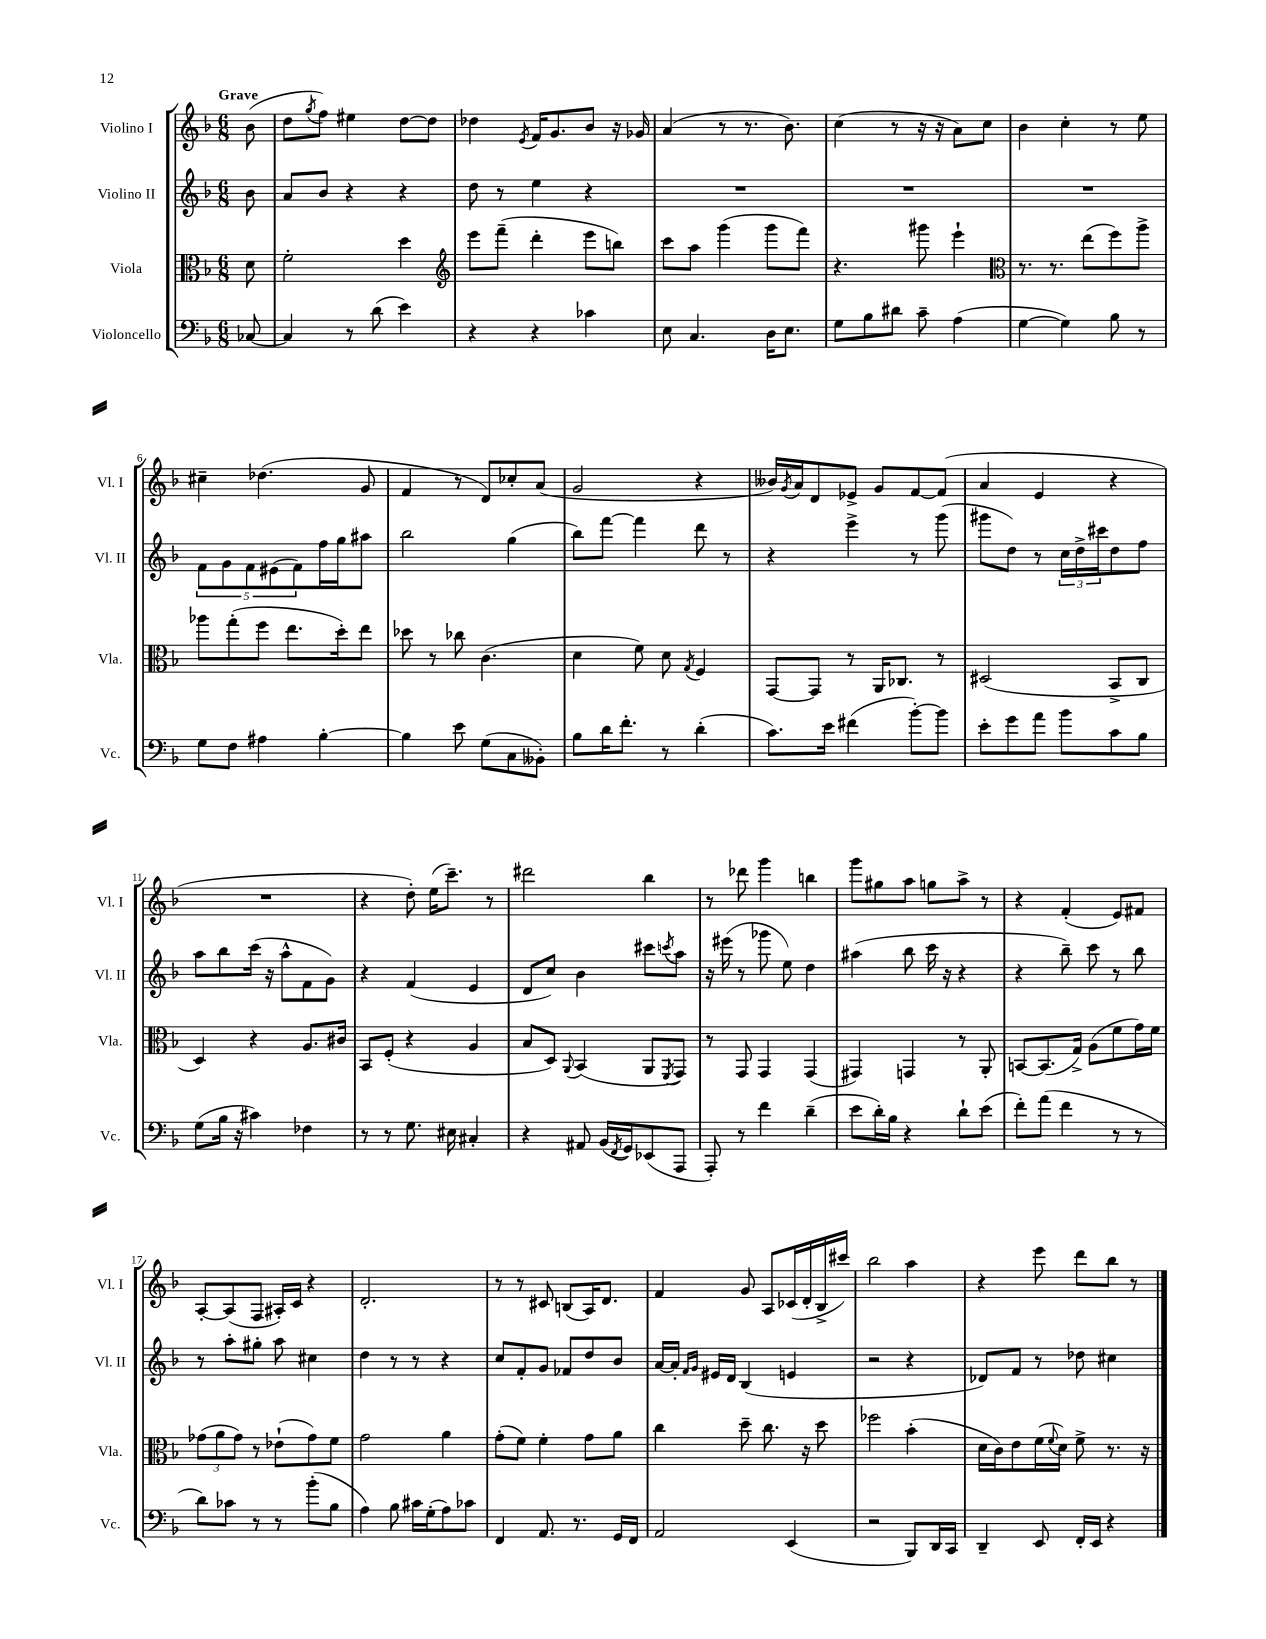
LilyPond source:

<<
\new StaffGroup <<
\new Staff = "s0" \with { instrumentName = "Violino I" shortInstrumentName = "Vl. I" } {
    \clef treble \key f \major \numericTimeSignature \time 6/8 \partial 8 \tempo "Grave"
    bes'8( |
    d''8 \acciaccatura { g''8 } f''8) eis''4 d''8~ d''8 |
    des''4 \acciaccatura { e'8 } f'16 g'8. bes'8 r16 ges'16 |
    a'4( r8 r8. bes'8.) |
    c''4( r8 r16 r16 a'8) c''8 |
    bes'4 c''4-. r8 e''8 |
    cis''4-- des''4.( g'8 |
    f'4 r8 d'8) ces''8-. a'8( |
    g'2 r4 |
    beses'16) \acciaccatura { g'8 } a'16 d'8 ees'8-> g'8 f'8~ f'8( |
    a'4 e'4 r4 |
    R2. |
    r4 d''8-.) e''16( c'''8.--) r8 |
    dis'''2 bes''4 |
    r8 des'''8 g'''4 b''4 |
    g'''8 gis''8 a''8 g''8 a''8-> r8 |
    r4 f'4-.( e'8) fis'8 |
    a8~-. a8( f8 ais16-.) c'16 r4 |
    d'2.-. |
    r8 r8 cis'8 b8( a16) d'8. |
    f'4 g'8 a8 ces'16( d'16-. bes16-> cis'''16) |
    bes''2 a''4 |
    r4 e'''8 d'''8 bes''8 r8 \bar "|." |
}
\new Staff = "s1" \with { instrumentName = "Violino II" shortInstrumentName = "Vl. II" } {
    \clef treble \key f \major \numericTimeSignature \time 6/8 \partial 8
    bes'8 |
    a'8 bes'8 r4 r4 |
    d''8 r8 e''4 r4 |
    R2. |
    R2. |
    R2. |
    \tuplet 5/4 { f'8 g'8 f'8 eis'8( f'8) } f''16 g''16 ais''8 |
    bes''2 g''4( |
    bes''8) f'''8~ f'''4 d'''8 r8 |
    r4 e'''4-> r8 g'''8( |
    gis'''8 d''8) r8 \tuplet 3/2 { c''16 d''16-> cis'''16 } d''8 f''8 |
    a''8 bes''8 c'''16( r16 a''8-^ f'8 g'8) |
    r4 f'4( e'4 |
    d'8 c''8) bes'4 cis'''8 \acciaccatura { c'''8 } a''8 |
    r16 eis'''16( r8 ges'''8 e''8) d''4 |
    ais''4( bes''8 c'''16 r16 r4 |
    r4 bes''8--) c'''8 r8 bes''8 |
    r8 a''8-. gis''8-. a''8 cis''4 |
    d''4 r8 r8 r4 |
    c''8 f'8-. g'8 fes'8 d''8 bes'8 |
    a'16~ a'16-. \grace { f'16 g'16 } eis'16 d'16 bes4( e'4 |
    r2 r4 |
    des'8) f'8 r8 des''8 cis''4 \bar "|." |
}
\new Staff = "s2" \with { instrumentName = "Viola" shortInstrumentName = "Vla." } {
    \clef alto \key f \major \numericTimeSignature \time 6/8 \partial 8
    d'8 |
    f'2-. d''4 |
    \clef treble e'''8 f'''8--( d'''4-. e'''8 b''8) |
    c'''8 a''8 g'''4( g'''8 f'''8) |
    r4. gis'''8 e'''4-! |
    \clef alto r8. r8. e''8( f''8) a''8-> |
    aes''8 g''8-.( f''8 e''8. d''16-.) e''8 |
    des''8 r8 ces''8 c'4.( |
    d'4 f'8) d'8 \acciaccatura { g8 } f4 |
    g,8~ g,8 r8 a,16 ces8. r8 |
    dis2( bes,8-> c8 |
    d4) r4 a8. cis'16 |
    bes,8 f8-.( r4 a4 |
    bes8 d8) \appoggiatura { a,8 } bes,4( a,8 \acciaccatura { f,8 } g,8) |
    r8 g,8 g,4 g,4( |
    gis,4) g,4 r8 a,8-. |
    b,8~ b,8.( g16->) a8( f'8 g'16) f'16 |
    \tuplet 3/2 { ges'8( a'8 ges'8) } r8 ees'8-!( ges'8) f'8 |
    g'2 a'4 |
    g'8-.( f'8) f'4-. g'8 a'8 |
    c''4 d''8-- c''8. r16 d''8 |
    fes''2 bes'4-.( |
    d'16 c'16) e'8 f'16( \appoggiatura { f'8 } d'16) f'8-> r8. r16 \bar "|." |
}
\new Staff = "s3" \with { instrumentName = "Violoncello" shortInstrumentName = "Vc." } {
    \clef bass \key f \major \numericTimeSignature \time 6/8 \partial 8
    ces8~ |
    ces4 r8 d'8( e'4) |
    r4 r4 ces'4 |
    e8 c4. d16 e8. |
    g8 bes8 dis'8 c'8-- a4( |
    g4~ g4) bes8 r8 |
    g8 f8 ais4 bes4~-. |
    bes4 e'8 g8( c8 beses,8-.) |
    bes8 d'16 f'8.-. r8 d'4-.( |
    c'8.) e'16 fis'4( bes'8~-.) bes'8 |
    e'8-. g'8 a'8 bes'8 c'8 bes8 |
    g8( bes16 r16 cis'4) fes4 |
    r8 r8 g8. eis16 cis4-. |
    r4 ais,8 bes,16( \acciaccatura { f,8 } g,16) ees,8( a,,8 |
    a,,8-.) r8 f'4 d'4--( |
    e'8 d'16-.) bes16 r4 d'8-! e'8( |
    f'8-.) a'8( f'4 r8 r8 |
    d'8) ces'8 r8 r8 bes'8-.( bes8 |
    a4) bes8 cis'16 g16-.( a8) ces'8 |
    f,4 a,8. r8. g,16 f,16 |
    a,2 e,4( |
    r2 bes,,8) d,16 c,16 |
    d,4-- e,8 f,16-. e,16 r4 \bar "|." |
}
>>
>>
